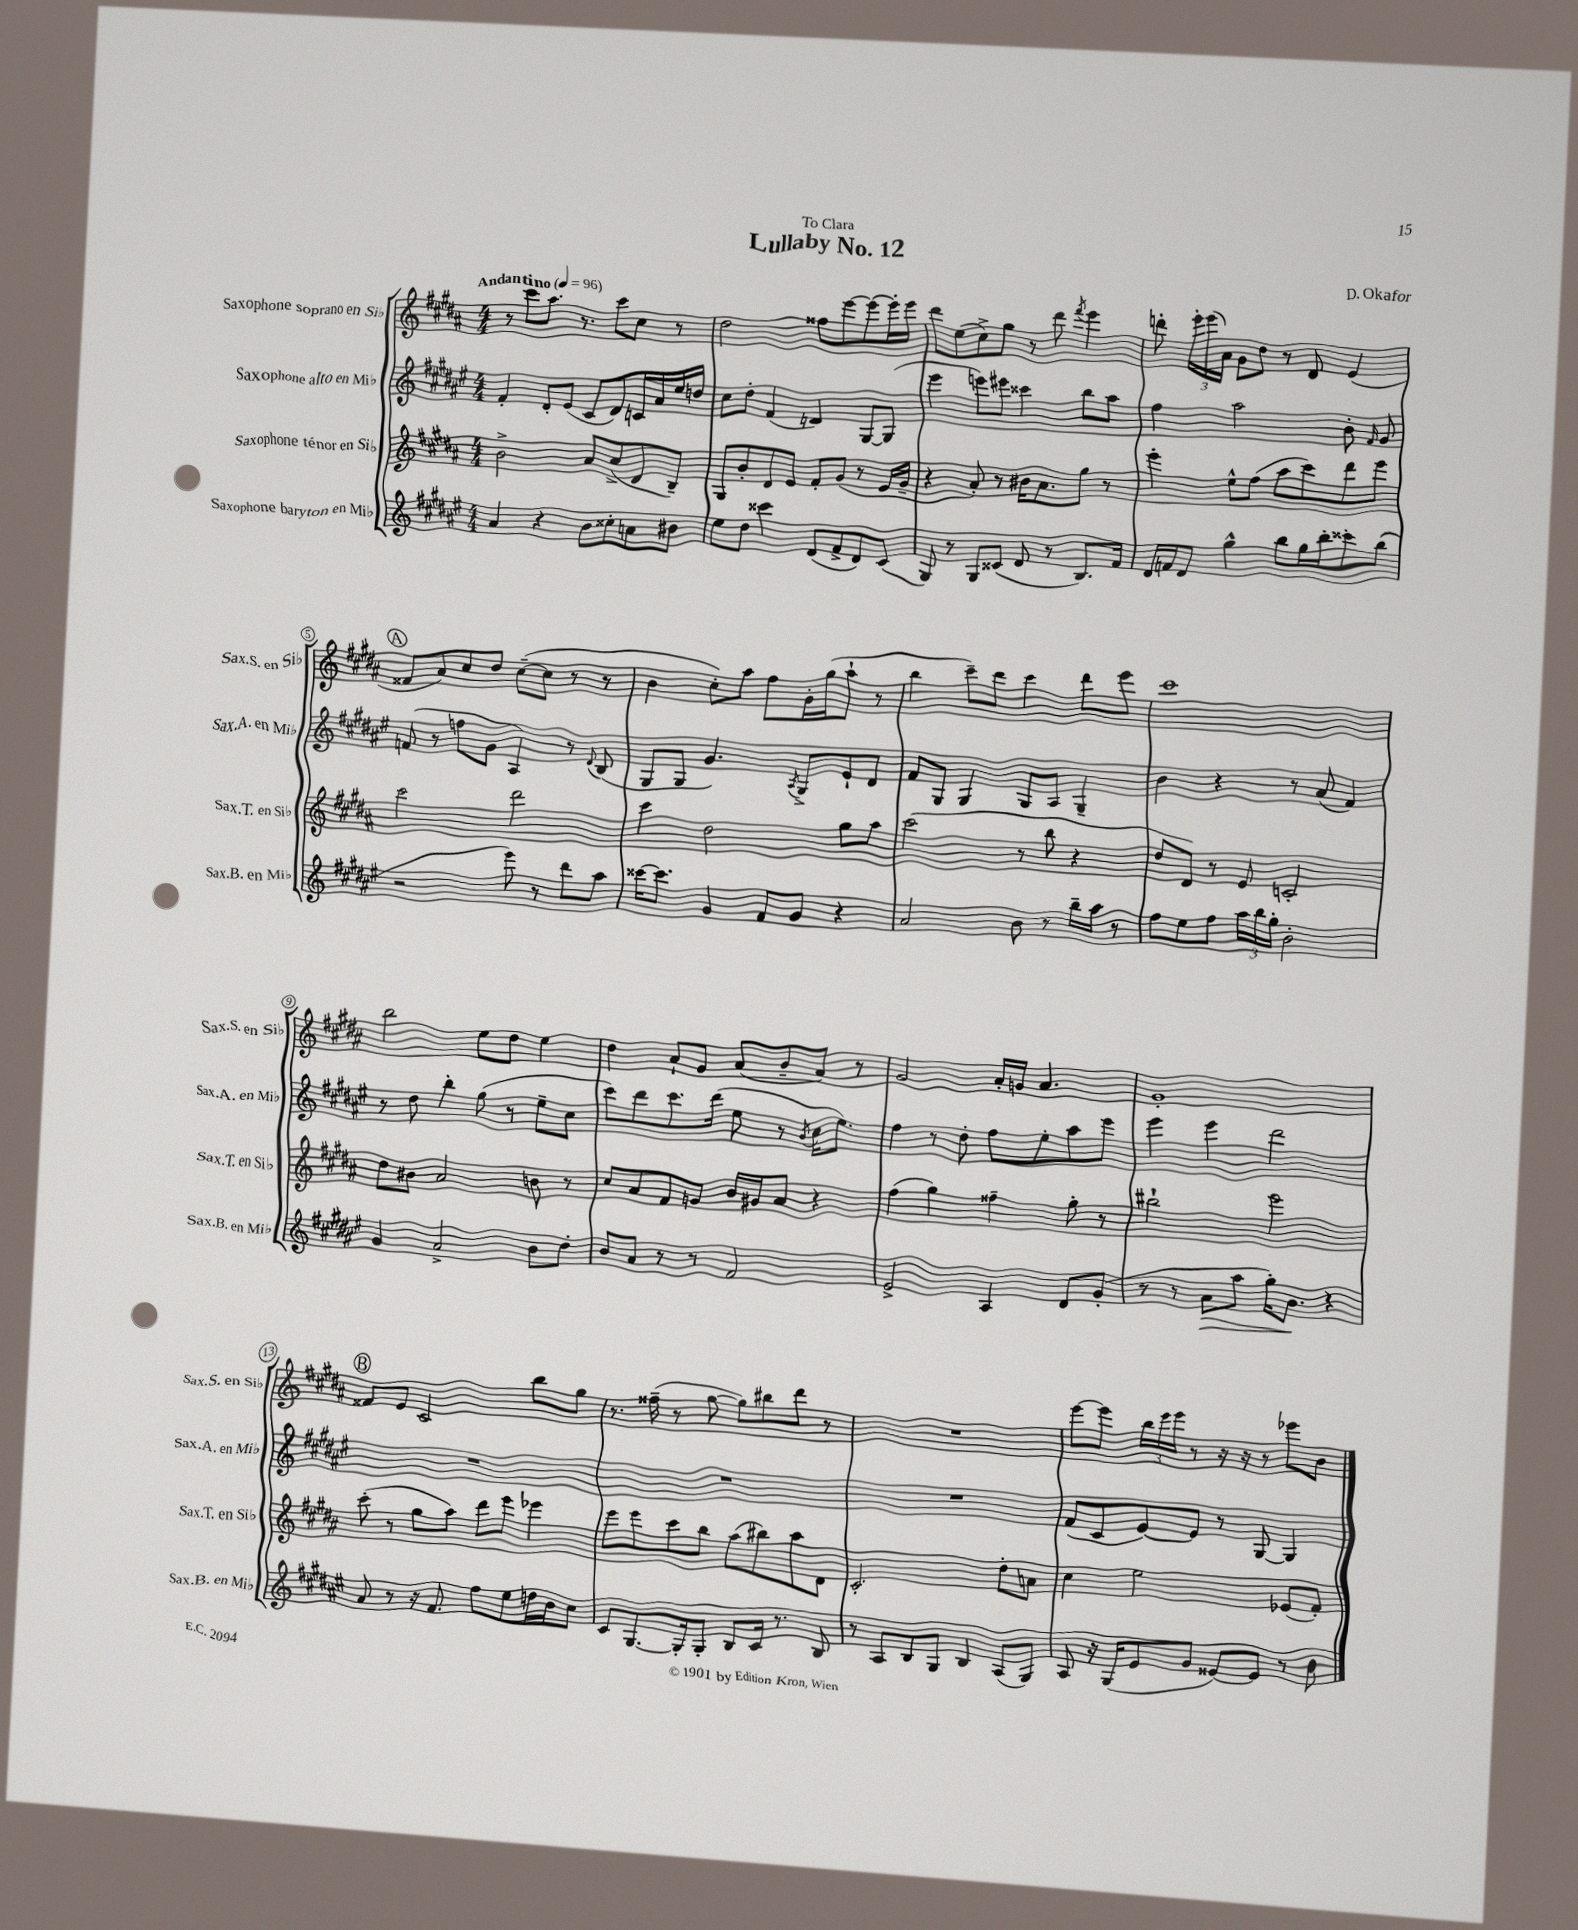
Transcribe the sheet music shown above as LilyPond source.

\header { title = "Lullaby No. 12" composer = "D. Okafor" dedication = "To Clara" }
<<
\new StaffGroup <<
\new Staff = "s0" \with { instrumentName = "Saxophone soprano en Sib" shortInstrumentName = "Sax.S. en Sib" } {
    \clef treble \key b \major \numericTimeSignature \time 4/4 \tempo "Andantino" 4 = 96
    \autoBeamOff r8 cis'''8[ ais''8.] r8. cis'''8[ cis''8] r8 |
    dis''2 fisis''8[ e'''8~ e'''8~ e'''16-. e'''16] |
    dis'''8[ e''8( cis''8->) gis''8] r8 dis'''8 \acciaccatura { fis'''8 } e'''4 |
    d'''8-. \tuplet 3/2 { e'''16[-. e'''16( ais'16]) } gis'8[ dis''8] r8 dis'8 e'4( |
    \mark \markup { \circle "A" } fisis'8[ ais'8) cis''8 dis''8] cis''8[~--( cis''8] r8 r8 |
    b'4 cis''8[-.) ais''8] fis''8[ gis'16-. gis''16( ais''8]-! r8 |
    b''4 cis'''8[--) dis'''8] cis'''4 dis'''8[ e'''8] |
    cis'''1 |
    b''2 e''8[ dis''8] e''4 |
    dis''4 ais'8[-! gis'8] ais'8[( b'8-- ais'8]) r8 |
    gis'2 ais'16[-. g'16] ais'4. |
    gis'1-. |
    \mark \markup { \circle "B" } fisis'8[ e'8] cis'2 b''8[ gis''8] |
    r8. fisis''16--( r8 gis''8~ gis''8[) bis''8 dis'''8] r8 |
    R1 |
    e'''8[~ e'''8] \tuplet 3/2 { b''16[ e'''16 e'''16] } r8 r16 r16 r8 ees'''8[ b'8] \bar "|." |
}
\new Staff = "s1" \with { instrumentName = "Saxophone alto en Mib" shortInstrumentName = "Sax.A. en Mib" } {
    \clef treble \key fis \major \numericTimeSignature \time 4/4
    \autoBeamOff fis'4-. dis'8[-. eis'8]( cis'8[ dis'8) c'16 ais'16 eis''16 d''16] |
    cis''8[ dis''8]-. fis'4( d'4) gis8[~ gis8]( |
    eis'''4 e'''8[) eis'''8] cisis'''4 b''8[ ais''8] |
    fis''4 ais''2 b'8-. \grace { fis'16 } gis'8 |
    \mark \markup { \circle "A" } f'8( r8 f''8[ gis'8] ais4) r8 \appoggiatura { dis'8 } b8( |
    gis8[ gis8] gis'4.) \acciaccatura { ais8 } gis8[-> eis'8-! dis'8] |
    fis'8[ gis8] gis4 gis8[ ais8] gis4-- |
    b'4 r4 r8 ais'8( fis'4) |
    r8 dis''8 b''4-. gis''8( r8 eis''8[-- cis''8] |
    cis'''8[) dis'''8 cis'''8. dis'''16]( eis''8 r8 \acciaccatura { b'8 } cis''16[ eis''8.]) |
    fis''4 r8 dis''8-. fis''8[ eis''8-. ais''8 eis'''8] |
    eis'''4 eis'''4 dis'''2 |
    \mark \markup { \circle "B" } R1 |
    R1 |
    R1 |
    fis'8[( cis'8 eis'8~) eis'8] r8 gis8~ gis4 \bar "|." |
}
\new Staff = "s2" \with { instrumentName = "Saxophone ténor en Sib" shortInstrumentName = "Sax.T. en Sib" } {
    \clef treble \key b \major \numericTimeSignature \time 4/4
    \autoBeamOff b'2-> ais'8[ cis''8->( dis'8 b8]--) |
    gis8[ b'8-. dis'8 e'8] fis'8[-. gis'8]( r8 e'16[ gis'16]-- |
    r4 ais'8-.) r8 bis'16[ ais'8. gis''8] r8 |
    e'''4-. e''8[-^ fis''8]( ais''8[ cis'''8) dis'''8 e'''8] |
    \mark \markup { \circle "A" } cis'''2 dis'''2 |
    cis'''4 dis''2 gis''8[ ais''8] |
    cis'''2( r8 b''8 r4 |
    dis''8[ dis'8]) r8 e'8 c'2-. |
    dis''8[ bis'8] ais'2 b'8 r8 |
    cis''8[ ais'8 fis'8 g'8] b'16[ gis'16 ais'8] r4 |
    fis''4( gis''4) fisis''4-- gis''8-. r8 |
    bis''2-! e'''2 |
    \mark \markup { \circle "B" } cis'''8-.( r8 gis''8[ ais''8]) dis'''8[ e'''8] ees'''4 |
    e'''8[ e'''8 cis'''8 b''8] ais''8[( bis''8) ais''8 dis'8] |
    cis'2.-. dis''8[-. a'8] |
    cis''4 e''2 ees'8[( fis'8]-.) \bar "|." |
}
\new Staff = "s3" \with { instrumentName = "Saxophone baryton en Mib" shortInstrumentName = "Sax.B. en Mib" } {
    \clef treble \key fis \major \numericTimeSignature \time 4/4
    \autoBeamOff ais'4 r4 b'8[ cisis''8-. a'8 bis'8] |
    eis''8[ dis''8] cisis'''4 dis'8[( fis'8-> dis'8) cis'8]( |
    gis8) r8 gis8[ cisis'8]( dis'8 r8 b8.[) fis'16] |
    dis'16[ f'16 dis'8] gis''4-^ b''8[ gis''16 b''16-. cisis'''8-. b''8]( |
    \mark \markup { \circle "A" } r2 eis'''8) r8 dis'''8[ ais''8] |
    cisis'''16[~ cisis'''8.] gis'4 fis'8[ gis'8] r4 |
    ais'2 b'8 r8 b''16[-- ais''16] r8 |
    fis''8[ eis''8 fis''8] \tuplet 3/2 { ais''16[ b''16 gis''16]-. } b'2-. |
    gis'4 ais'2-> b'8[ dis''8]-. |
    b'8[ ais'8] r8 r8 fis'2 |
    eis'2-> ais4 dis'8[ gis'8]-.( |
    r8 r8 ais'8[\> ais''8] gis''16[-.) b'8.]\! r4 |
    \mark \markup { \circle "B" } ais'8 r8 r16 fis'8. fis''8[ eis''8 d''16 b'16 cis''8] |
    cis'8[ gis8.~ gis16-. gis8]-. b8[ cis'16] r8. b8 |
    r8 ais8[ b8 gis8] b4 ais8[( gis8]) |
    ais8 r16 gis16[( eis'8 gis'8] eisis'8[~) eisis'8] r8 b'8 \bar "|." |
}
>>
>>
\layout { \context { \Score \override BarNumber.stencil = #(make-stencil-circler 0.1 0.3 ly:text-interface::print) } }
